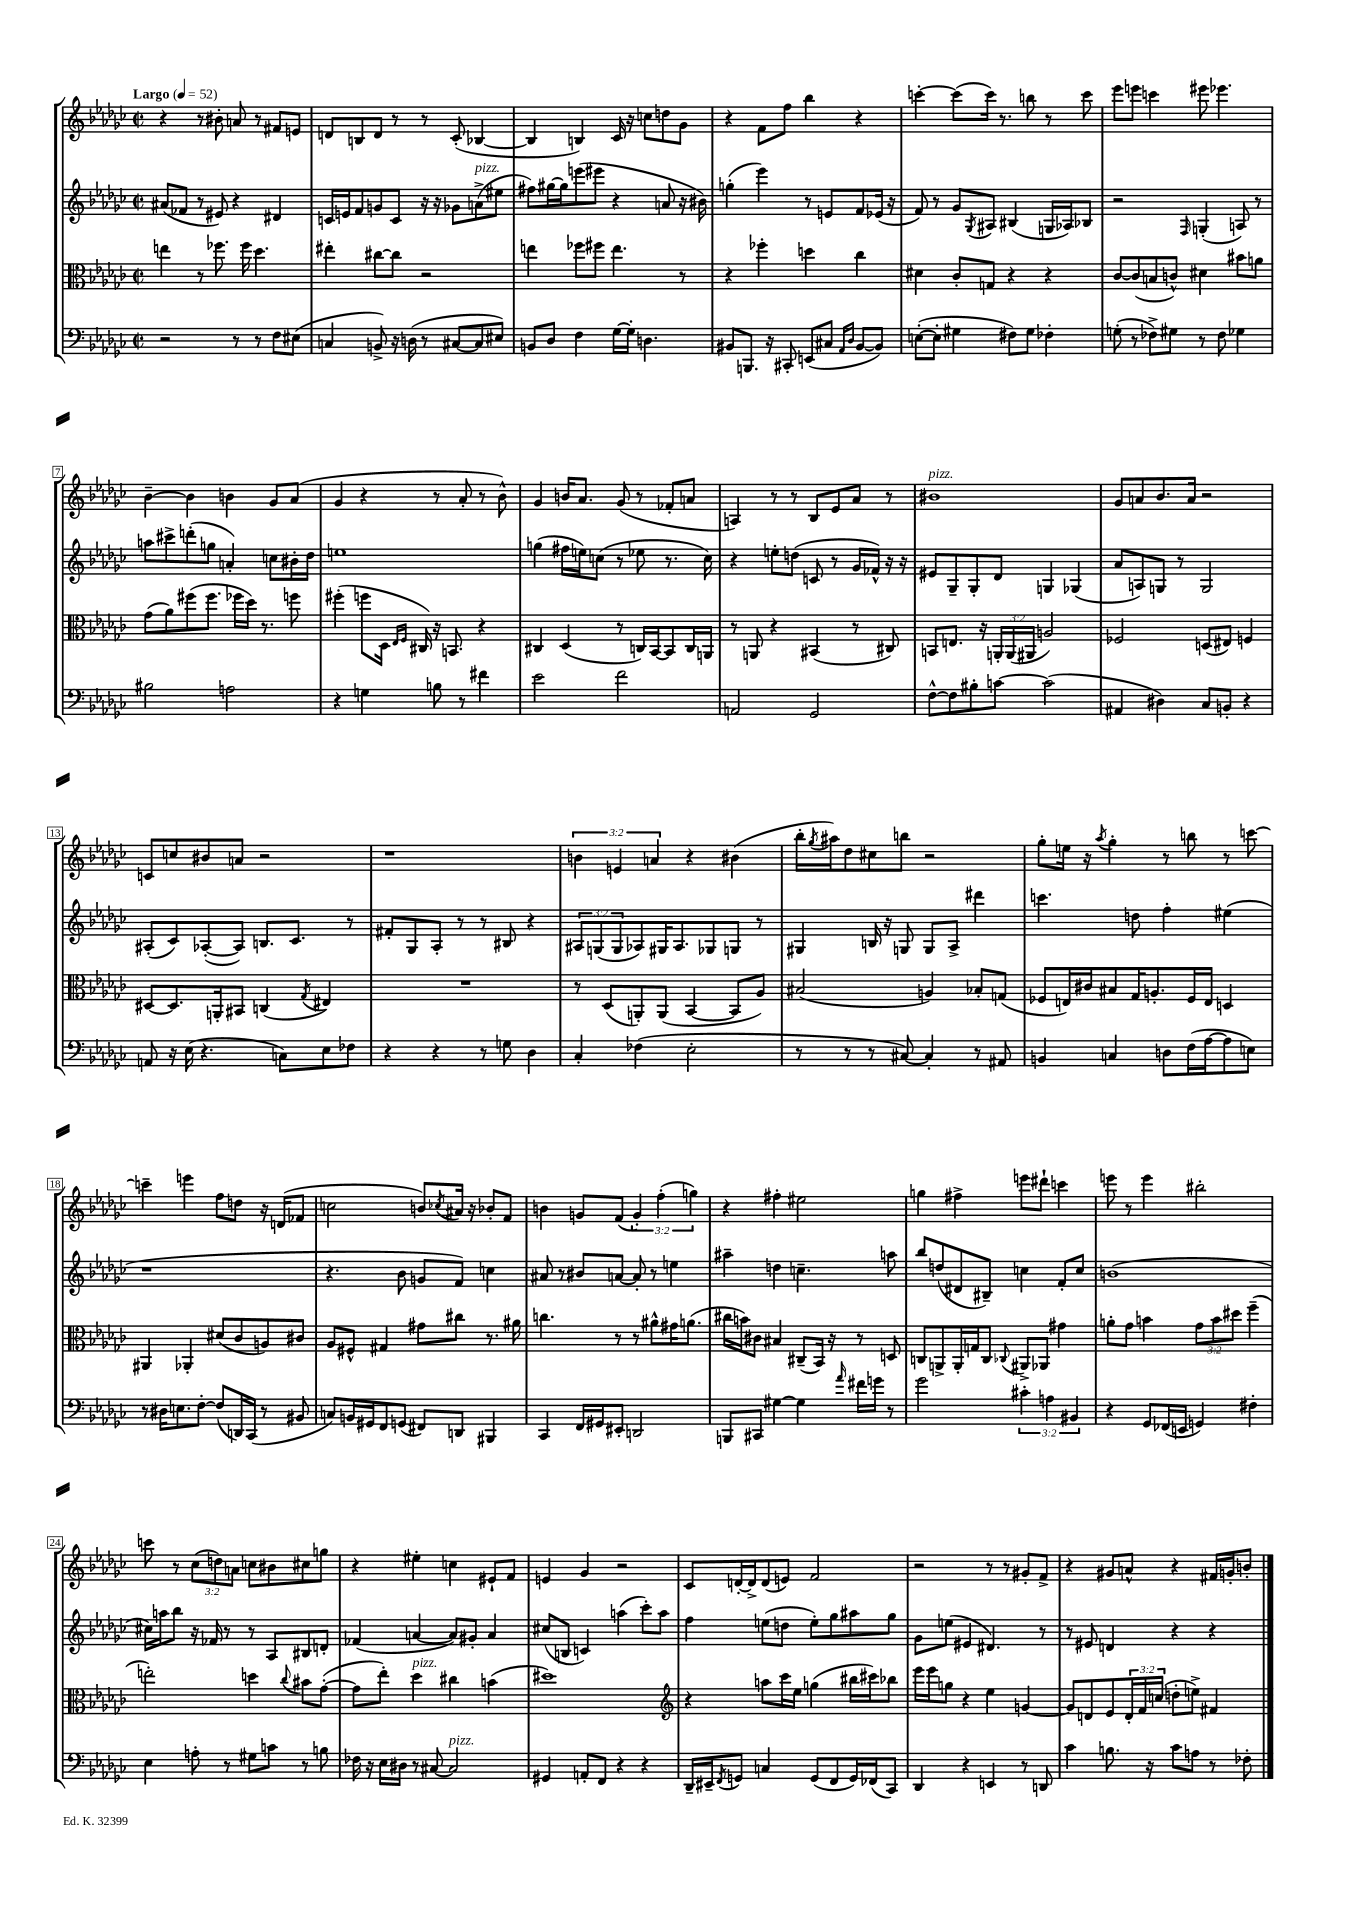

**kern	**kern	**kern	**kern
*staff4	*staff3	*staff2	*staff1
*clefF4	*clefC3	*clefG2	*clefG2
*k[b-e-a-d-g-c-]	*k[b-e-a-d-g-c-]	*k[b-e-a-d-g-c-]	*k[b-e-a-d-g-c-]
*M2/2	*M2/2	*M2/2	*M2/2
*met(c|)	*met(c|)	*met(c|)	*met(c|)
*MM52	*MM52	*MM52	*MM52
2r	4ee\	(8a#/L	4r
.	.	8f-/J	.
.	8r	8r	8r
.	8.ff-\	8e#/)	8b#'\
8r	.	4r	8a/
.	16ff-\	.	.
8r	4.dd-\	.	8r
8F\L	.	4d#/	8f#/L
(8E#\J	.	.	8e/J
=	=	=	=
4C/	4ee#'\	16c/LL	8d/L
.	.	16e/J	.
.	.	8f/	8B/
8BB^/)	[8cc#\L	8g/	8d/J
16r	8cc#\]J	8c/J	8r
(16D\	.	.	.
8r	2r	16r	8r
.	.	16r	.
[8C#/L	.	8g-\L	(8c-'/
8C#/]	.	(8a^\	[4B-/
8E#/J)	.	8ee#\J	.
=	=	=	=
8BB/L	4ee\	8ff#\L)	4B-/]
8D-/J	.	[16gg#\L	.
.	.	16gg#\]J	.
4F\	8ff-\L	(8eee\	4B/)
.	8ff#\J	8eee#\J	.
[16G-\LL	4.ee\	4r	16c-/
16G-'\]JJ	.	.	16r
4.D\	.	.	8cc\L
.	.	8a/	8dd\
.	8r	16r	8g-\J
.	.	16b#\)	.
=	=	=	=
8BB#/L	4r	(4gg'\	4r
8.BBB/J	.	.	.
.	4ff-'\	4eee-\)	8f\L
16r	.	.	.
8CC#'/	.	.	8ff\J
(8EE/L	4dd\	8r	4bb-\
8C#/J	.	8e/L	.
16qqAA-/LL	.	.	.
16qqD-/JJ	.	.	.
[8BB#/L	4cc-\	8f/	4r
8BB#/]J)	.	(16e-/Jk	.
.	.	16r	.
=	=	=	=
([8E'\L	4d#\	8f/)	[4ccc'\
8E'\]J	.	8r	.
4G#\	8c-'/L	8g-/L	(8ccc\]L
.	.	8qG-/	.
.	8G/J	8A#/J	16ccc\Jk)
.	.	.	8.r
8F#\L)	4r	(4B#/	.
8G#\J	.	.	8bb\
4F-'\	4r	16G/LL	8r
.	.	16A-/J)	.
.	.	8B-/J	8ccc\
=	=	=	=
(8G'\	[8c-/L	2r	8eee-\L
8r	(8c-/]	.	8eee\J
8F-^\L)	8B/	.	4ccc\
8G#\J	8c^^/J)	.	.
.	.	16qqF/	.
8r	4d#\	(4G'/	8eee#\
8F-\	.	.	4.eee-\
4G-\	8b#\L	8A/)	.
.	8a\J	8r	.
=	=	=	=
2B#\	(8g-\L	8aa\L	[4b-~\
.	8a-\)	8ccc#^\	.
.	(8ff#\	(8ddd'\	4b-\]
.	8.ff#\J	8gg\J	.
2A\	.	4a'/)	4b\
.	16ff-\LL	.	.
.	16dd-\JJ)	.	.
.	8.r	.	.
.	.	8cc\L	8g-/L
.	8ff\	16b#'\L	(8a-/J
.	.	16dd-\JJ	.
=	=	=	=
4r	(4ff#'\	1ee	4g-/
4G\	8ff\L	.	4r
.	16D-\Jk	.	.
.	16qqE-/LL	.	.
.	16qqF/JJ	.	.
.	16C#/)	.	.
8B\	16r	.	8r
.	8.BB/	.	.
8r	.	.	8a-'/
4f#\	4r	.	8r
.	.	.	8b-^^\)
=	=	=	=
2e-\	4C#/	(4gg\	4g-/
.	(4D-/	16ff#\LL	16b/LK
.	.	16ee\J)	8.a-/J
.	.	(8cc\J	.
2f\	8r	8r	(8g-/
.	16C/LL)	8ee-\	8r
.	[16BB-/J	.	.
.	8BB-/]	8.r	8f-'/L
.	16C/L	.	8a/J
.	16AA/JJ	16cc\)	.
=	=	=	=
2AA/	8r	4r	4A/)
.	8AA/	.	.
.	4r	8ee'\L	8r
.	.	(8dd\J	8r
2GG-/	(4BB#/	8c/	8B-/L
.	.	8r	8e-/
.	8r	16g-/LL	8a-/J
.	.	16f-^^/JJ)	.
.	8C#/)	16r	8r
.	.	16r	.
=	=	=	=
[8F^^\L	8BB/L	8e#/L	1b#
8F\]	8.E/J	8G-~/	.
8B#'\	.	8G-'/	.
.	16r	.	.
[8c\J	24AA'/LL	8d-/J	.
.	(24AA/	.	.
.	24AA#/JJ	.	.
(2c\]	2A/)	4G/	.
.	.	(4G-/	.
=	=	=	=
4AA#/	2F-/	8a-/L	8g-/L
.	.	8A/)	8a/
4D#\)	.	8G/J	8.b-/
.	.	8r	.
.	.	.	16a/Jk
8C-/L	(8D/L	2G/	2r
8BB'/J	8E#/J)	.	.
4r	4F/	.	.
=	=	=	=
8AA/	[8D#/L	(8A#'/L	8c/L
16r	8.D#/]	8c-/)	8cc/
(16E-\	.	.	.
4.r	.	([8A-'/	8b#/
.	16AA'/k	.	.
.	8BB#/J	8A-/]J)	8a/J
.	(4C/	8.B/L	2r
8C\L)	.	.	.
.	.	8.c-/J	.
.	8qG-/	.	.
8E-\	4E#/)	.	.
8F-\J	.	8r	.
=	=	=	=
4r	1r	8f#'/L	1r
.	.	8G-/	.
4r	.	8A-'/J	.
.	.	8r	.
8r	.	8r	.
8G\	.	8B#/	.
4D-\	.	4r	.
=	=	=	=
4C-'/	8r	12A#/L	6b\
.	.	(12G/	.
.	(8D-/L	.	.
.	.	12G/	6e/
(4F-\	8AA'/)	8A-/)	.
.	.	.	6a/
.	(8AA/J	16G#/K	.
.	.	8.A-/	.
2E-'\	[4BB-/	.	4r
.	.	8G-/	.
.	8BB-/]L	8G/J	(4b#\
.	8A-/J)	8r	.
=	=	=	=
8r	(2B#/	4G#/	16bb-'\LL
.	.	.	8qgg-/
.	.	.	16aa#\J)
8r	.	.	8dd-\
8r	.	16B/	8cc#\
.	.	16r	.
[8C#/)	.	8G/	8bb\J
4C#'/]	4A/)	8G/L	2r
.	.	8A-^/J	.
8r	8B-'/L	4ddd#\	.
8AA#/	(8G/J	.	.
=	=	=	=
4BB/	8F-/L	4.ccc\	8gg-'\L
.	16E/L)	.	16ee\Jk
.	16c#/J	.	16r
.	.	.	8qaa-/
4C/	8B#/	.	4gg-'\
.	16G-/K	8dd\	.
.	8.A'/	.	.
8D\L	.	4ff'\	8r
(16F\L	16F-/L	.	8bb\
[16A-\J	16E/JJ	.	.
8A-\]	4D/	(4ee#\	8r
8E\J)	.	.	[8ccc\
=	=	=	=
8r	4AA#/	1r	4ccc~\]
16D#\LK	.	.	.
8.E\	.	.	.
.	4AA-'/	.	4eee\
[8F'\J	.	.	.
(8F/]L	(8d#/L	.	8ff\L
16DD/L)	8c-/	.	8dd\J
(16CC-/JJ	.	.	.
8r	8A/)	.	16r
.	.	.	(16d/LK
8BB#/	8c#/J	.	8f-/J
=	=	=	=
8C/L)	8A-/L	4.r	2cc\
16BB/L	8F#^^/J	.	.
16GG#/J	.	.	.
8FF/	4G#/	.	.
(8GG/J	.	8b-\	.
8FF#/L)	8g#\L	8g/L	8b/L)
.	.	.	8qcc-/
8DD/J	8cc#\J	8f/J)	16a#/Jk
.	.	.	16r
4BBB#/	8.r	4cc\	8b-'/L
.	.	.	8f/J
.	16a#\	.	.
=	=	=	=
4CC-/	4.cc\	8a#/	4b\
.	.	8r	.
16FF/LL	.	8b#/L	8g/L
16GG#/J	.	.	.
8EE#'/J	8r	[8a/J	(8f/J
2DD/	8r	8a'/]	6g'/)
.	8a#^^\L	8r	.
.	.	.	(6ff'\
.	16g#\K	4ee\	.
.	(8.a\J	.	.
.	.	.	6gg\)
=	=	=	=
8BBB/L	16cc#\LL	4aa#~\	4r
.	16b\J)	.	.
8CC#/J	8c#\J	.	.
[4G#\	4B#/	4dd\	4ff#'\
4G#\]	(8C#~/L	4.cc~\	2ee#\
.	16BB-/Jk)	.	.
.	16r	.	.
16qqa-/	.	.	.
16f#\LL	8r	.	.
16g\JJ	.	.	.
8r	8D/	8aa\	.
=	=	=	=
2g-\	8C/L	8bb-/L	4gg\
.	8AA^/	(8dd/	.
.	16AA'/L	8d#/	4ff#^\
.	16G/J	.	.
.	8C/J	8B#~/J)	.
.	8qqC-/	.	.
6c#'\	8AA#^/L	4cc\	8eee\L
.	8AA-/J	.	8ddd#`\J
6A\	.	.	.
.	4g#\	8f'/L	4ccc\
6BB#/	.	.	.
.	.	8cc/J	.
=	=	=	=
4r	8a'\L	(1b	8eee\
.	8g-\J	.	8r
8GG-/L	4b\	.	4eee\
(16FF-/L	.	.	.
16EE/JJ	.	.	.
4GG/)	12g-\L	.	2bb#'\
.	12b\	.	.
.	12dd#\J	.	.
4F#'\	(4ff~\	.	.
=	=	=	=
4E-\	2ee'\)	16cc#\LL)	8ccc\
.	.	16aa\J	.
.	.	8bb-\J	8r
8A'\	.	16r	(12cc-\L
.	.	16f-/	.
.	.	.	12dd\)
8r	.	8r	.
.	.	.	12a\J
8G#\L	4dd\	8r	8cc\L
8c\J	.	8A-/L	8b#\
.	8qqcc-/	.	.
8r	8b#\L	8B#/	8cc#\
8B\	([8g-'\J	8d'/J	8gg\J
=	=	=	=
16F-\	8g-\]L	(4f-/	4r
16r	.	.	.
16E-\LL	8ee-'\J)	.	.
16D#\JJ	.	.	.
8r	4dd-\	[4a/	4ee#'\
[8C#/	.	.	.
2C#/]	4cc#\	8a/]L)	4cc\
.	.	8g#'/J	.
.	(4b\	4a/	8e#`/L
.	.	.	8f/J
=	=	=	=
4GG#/	1dd#)	(8cc#/L	4e/
.	.	8B/J	.
8AA'/L	.	4c/)	4g-/
8FF/J	.	.	.
4r	.	(4aa\	2r
4r	.	8ccc-'\L)	.
.	.	8aa\J	.
=	=	=	=
*	*clefG2	*	*
16DD-~/LL	4r	4ff\	8c-/L
16EE#~/J	.	.	.
8qFF/	.	.	.
8GG/J	.	.	[16d'/L
.	.	.	16d^/]J
4C/	8aa\L	(8ee\L	(8d/
.	16ccc-\L	8dd\J	8e/J)
.	16ee-\JJ	.	.
(8GG/L	(4gg\	8ee'\L)	2f/
8FF/	.	8gg-\	.
16GG/L)	16bb#\LL	8aa#\	.
(16FF-/J	16ccc#\J)	.	.
8CC-/J)	8bb-\J	8gg-\J	.
=	=	=	=
4DD-/	16eee-\LL	8g-\L	2r
.	16eee-\J	.	.
.	8gg\J	(8ee\J	.
4r	4r	4e#/	.
4EE/	4ee-\	4.d#/)	8r
.	.	.	8r
8r	[4g/	.	8g#'/L
8DD/	.	8r	8f^/J
=	=	=	=
4c-\	8g/]L	8r	4r
.	8d/	8e#/	.
8.B\	8e-/	4d/	8g#/L
.	24d'/L	.	8a^^/J
.	24f/	.	.
16r	.	.	.
.	(24cc/JJ	.	.
8c-\L	8dd'\L	4r	4r
8A\J	8ee^\J)	.	.
8r	4f#/	4r	16f#/LL
.	.	.	16g'/J
8F-'\	.	.	8b'/J
==	==	==	==
*-	*-	*-	*-
